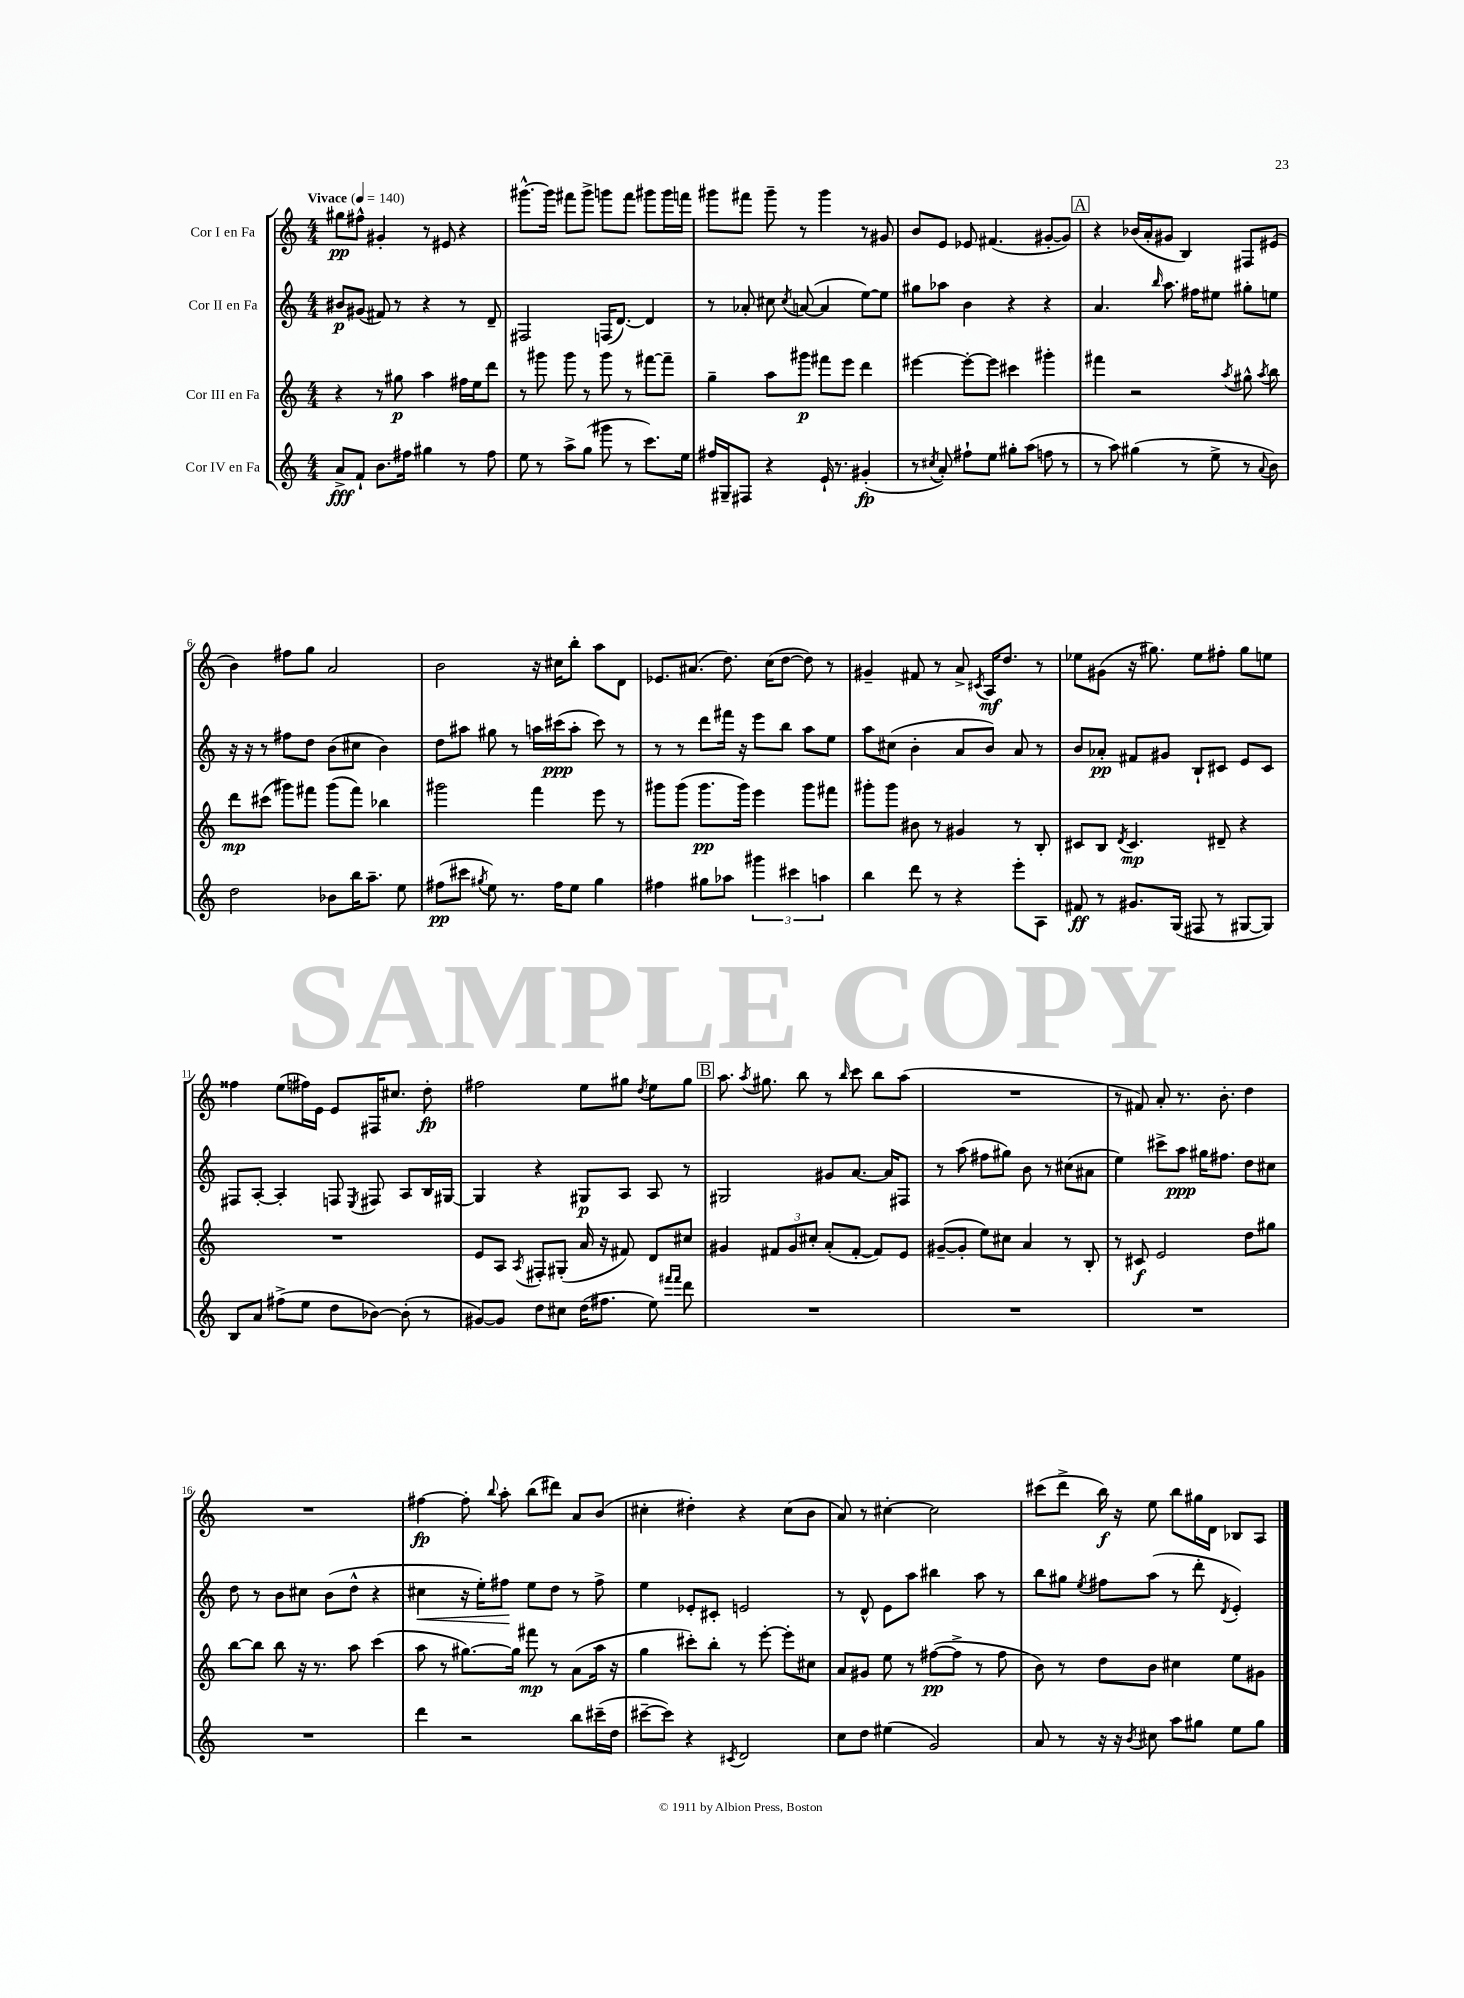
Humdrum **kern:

**kern	**dynam	**kern	**dynam	**kern	**dynam	**kern	**dynam
*part4	*part4	*part3	*part3	*part2	*part2	*part1	*part1
*staff4	*staff4	*staff3	*staff3	*staff2	*staff2	*staff1	*staff1
*I"Cor IV en Fa	*	*I"Cor III en Fa	*	*I"Cor II en Fa	*	*I"Cor I en Fa	*
*clefG2	*	*clefG2	*	*clefG2	*	*clefG2	*
*k[]	*	*k[]	*	*k[]	*	*k[]	*
*M4/4	*	*M4/4	*	*M4/4	*	*M4/4	*
*MM140	*	*MM140	*	*MM140	*	*MM140	*
=1	=1	=1	=1	=1	=1	=1	=1
!	!	!	!	!	!	!LO:TX:a:B:t=Vivace	!
8a^/L	fff	4r	.	8b#X/L	p	8gg#X\L	pp
8f`/J	.	.	.	(8g#X/J	.	8ff#X^^\J	.
8.b\L	.	8r	.	8f#X/)	.	4g#X'/	.
.	.	8gg#X\	p	8r	.	.	.
16ff#X\Jk	.	.	.	.	.	.	.
4gg#X\	.	4aa\	.	4r	.	8r	.
.	.	.	.	.	.	8e#X/	.
8r	.	16ff#X\LL	.	8r	.	4r	.
.	.	16ee\J	.	.	.	.	.
8ff#\	.	8ddd\J	.	8d~/	.	.	.
=2	=2	=2	=2	=2	=2	=2	=2
8ee\	.	8r	.	2F#X/	.	[8.ggg#X^^\L	.
8r	.	8ggg#X\	.	.	.	.	.
.	.	.	.	.	.	16ggg#\Jk]	.
8aa^\L	.	8ggg#\	.	.	.	8fff#X\L	.
(8gg\J	.	8r	.	.	.	8ggg#^\J	.
8ggg#X\	.	8ggg#\	.	(16Fn/KL	.	8gggn\L	.
.	.	.	.	[8.d/J)	.	.	.
8r	.	8r	.	.	.	8fff#\J	.
8.ccc\L)	.	[8fff#X\L	.	4d/]	.	8ggg#X\L	.
.	.	8fff#~\J]	.	.	.	16ggg#\L	.
16ee\Jk	.	.	.	.	.	16fffn\JJ	.
=3	=3	=3	=3	=3	=3	=3	=3
16ff#X/LL	.	4gg~\	.	8r	.	8ggg#X\L	.
16G#X~/J	.	.	.	.	.	.	.
8F#X/J	.	.	.	8a-X'/	.	8fff#X\J	.
4r	.	8aa\L	.	8cc#X\	.	8ggg#~\	.
.	.	.	.	8qcc#/	.	.	.
.	.	8ggg#X\J	p	([8an/	.	8r	.
16e`/	.	8fff#X\L	.	4a/]	.	4ggg#\	.
8.r	.	.	.	.	.	.	.
.	.	8eee\J	.	.	.	.	.
(4g#X'/	fp	4ddd\	.	[8ee\L)	.	8r	.
.	.	.	.	8ee\J]	.	8g#X/	.
=4	=4	=4	=4	=4	=4	=4	=4
8r	.	[4eee#X\	.	8gg#X\L	.	8b/L	.
8qcc#X/	.	.	.	.	.	.	.
8a'/)	.	.	.	8aa-X\J	.	8e/J	.
8ff#X`\L	.	8eee#'\L_	.	4b\	.	8e-X/	.
8ee\J	.	8eee#\J]	.	.	.	(4.f#X/	.
8gg#X'\L	.	4ccc#X\	.	4r	.	.	.
(8aa\J	.	.	.	.	.	.	.
8ffn\	.	4ggg#X'\	.	4r	.	[8g#X'/L	.
8r	.	.	.	.	.	8g#/J])	.
!!LO:REH:place=s1:t=A
=5	=5	=5	=5	=5	=5	=5	=5
8r	.	4fff#X\	.	4.a/	.	4r	.
8aa\)	.	.	.	.	.	.	.
(4gg#X\	.	2r	.	.	.	(16b-X/LL	.
.	.	.	.	.	.	16a'/J	.
.	.	.	.	16qqbb/	.	.	.
.	.	.	.	8.aa\	.	8g#X/J	.
8r	.	.	.	.	.	4B/)	.
.	.	.	.	16ff#X\KL	.	.	.
8ee^\	.	.	.	8ee#X\J	.	.	.
.	.	8qaa/	.	.	.	.	.
8r	.	8gg#X^^\	.	8gg#X'\L	.	8F#X/L	.
8qqa/	.	8qaa/	.	.	.	.	.
8b\)	.	8bb\	.	8een\J	.	(8e#X/J	.
!!LO:LB:g=z
=6	=6	=6	=6	=6	=6	=6	=6
2dd\	.	8ddd\L	mp	16r	.	4b\)	.
.	.	.	.	16r	.	.	.
.	.	(8ccc#X\J	.	8r	.	.	.
.	.	8ggg#X\L)	.	8ff#X\L	.	8ff#X\L	.
.	.	8fff#X\J	.	8dd\J	.	8gg\J	.
8b-X\L	.	(8ggg#\L	.	(8b\L	.	2a/	.
16bb\K	.	8fff#\J)	.	8cc#X\J	.	.	.
8.aa~\J	.	.	.	.	.	.	.
.	.	4bb-X\	.	4b\)	.	.	.
8ee\	.	.	.	.	.	.	.
=7	=7	=7	=7	=7	=7	=7	=7
(8ff#X\L	pp	2ggg#X\	.	8dd\L	.	2b\	.
8ccc#X\J	.	.	.	8aa#X\J	.	.	.
8qgg#X/	.	.	.	.	.	.	.
8ee\)	.	.	.	8gg#X\	.	.	.
8.r	.	.	.	8r	.	.	.
.	.	4fff\	.	16aan\LL	.	16r	.
16ff#\KL	.	.	.	(16ccc#X\J	ppp	16cc#X\KL	.
8ee\J	.	.	.	8aa'\J	.	8bb'\J	.
4gg#\	.	8eee\	.	8ccc#\)	.	8aa\L	.
.	.	8r	.	8r	.	8d\J	.
=8	=8	=8	=8	=8	=8	=8	=8
4ff#X\	.	8ggg#X\L	.	8r	.	8.e-X/L	.
.	.	(8ggg#\J	.	8r	.	.	.
.	.	.	.	.	.	(8.a#X/J	.
8gg#X\L	.	8.ggg#\L	pp	8ddd\L	.	.	.
8aa-X\J	.	.	.	16fff#X\Jk	.	8.dd\)	.
.	.	16ggg#\Jk)	.	16r	.	.	.
6ggg#X\	.	4eee\	.	8eee\L	.	.	.
.	.	.	.	.	.	(16cc\KL	.
.	.	.	.	8bb\J	.	[8dd\J	.
6ccc#X\	.	.	.	.	.	.	.
.	.	8ggg#\L	.	8aa\L	.	8dd\])	.
6aan\	.	.	.	.	.	.	.
.	.	8fff#X\J	.	8ee\J	.	8r	.
=9	=9	=9	=9	=9	=9	=9	=9
4bb\	.	8ggg#X'\L	.	8aa\L	.	4g#X~/	.
.	.	8ggg#\J	.	(8cc#X\J	.	.	.
8ddd\	.	8b#X\	.	4b'\	.	8f#X/	.
8r	.	8r	.	.	.	8r	.
4r	.	4g#X/	.	8a/L	.	8a^/	.
.	.	.	.	.	.	8qc#X/	.
.	.	.	.	8b/J)	.	16A/KL	mf
.	.	.	.	.	.	8.dd/J	.
8eee'\L	.	8r	.	8a/	.	.	.
8A\J	.	8B'/	.	8r	.	8r	.
=10	=10	=10	=10	=10	=10	=10	=10
8f#X/	ff	8c#X/L	.	8b/L	.	8ee-X\L	.
8r	.	8B/J	.	8a-X'/J	pp	(8g#X\J	.
.	.	8qd/	.	.	.	.	.
8.g#X/L	.	4.c#/	mp	8f#X/L	.	16r	.
.	.	.	.	.	.	8.gg#X\)	.
.	.	.	.	8g#X/J	.	.	.
(16G/Jk	.	.	.	.	.	.	.
8F#X/	.	.	.	8B`/L	.	8ee-\L	.
8r	.	8d#X~/	.	8c#X/J	.	8ff#X'\J	.
[8G#X/L	.	4r	.	8e/L	.	8gg#\L	.
8G#/J])	.	.	.	8c#/J	.	8een\J	.
!!LO:LB:g=z
=11	=11	=11	=11	=11	=11	=11	=11
8B/L	.	1r	.	8F#X/L	.	4ff##X\	.
8a/J	.	.	.	[8A'/J	.	.	.
(8ff#X^\L	.	.	.	4A'/]	.	(8ee\L	.
8ee\J	.	.	.	.	.	16ff#X\L)	.
.	.	.	.	.	.	16e\JJ	.
8dd\L	.	.	.	8Fn/	.	8e/L	.
.	.	.	.	8qE/	.	.	.
[8b-X\J)	.	.	.	8F#X/	.	16F#X/K	.
.	.	.	.	.	.	8.cc#X/J	.
(8b-'\]	.	.	.	8A/L	.	.	.
8r	.	.	.	16B/L	.	8dd'\	fp
.	.	.	.	[16G#X/JJ	.	.	.
=12	=12	=12	=12	=12	=12	=12	=12
[8g#X/L)	.	8e/L	.	4G#/]	.	2ff#X\	.
8g#/J]	.	8A/J	.	.	.	.	.
.	.	8qA/	.	.	.	.	.
8dd\L	.	8F#X'/L	.	4r	.	.	.
8cc#X\J	.	(8G#X'/J	.	.	.	.	.
(16dd\KL	.	16a/	.	8G#X/L	p	8ee\L	.
8.ff#X\J	.	16r	.	.	.	.	.
.	.	8f#X/)	.	8A/J	.	8gg#X\J	.
.	.	.	.	.	.	8qdd/	.
8ee\)	.	8d/L	.	8A/	.	8ee\L	.
16qqfff#X/LL	.	.	.	.	.	.	.
16qqfff#/JJ	.	.	.	.	.	.	.
8ddd\	.	8cc#X/J	.	8r	.	8gg#\J	.
!!LO:REH:place=s1:t=B
=13	=13	=13	=13	=13	=13	=13	=13
1r	.	4g#X/	.	2G#X/	.	8.aa\	.
.	.	.	.	.	.	8qaa/	.
.	.	.	.	.	.	8.gg#X\	.
.	.	12f#X/L	.	.	.	.	.
.	.	12g#/	.	.	.	.	.
.	.	.	.	.	.	8bb\	.
.	.	12cc#X'/J	.	.	.	.	.
.	.	(8a'/L	.	8g#X/L	.	8r	.
.	.	.	.	.	.	16qqbb/	.
.	.	[8f#'/J	.	[8.a/J	.	8ccc\	.
.	.	8f#/L])	.	.	.	8bb\L	.
.	.	.	.	16a/KL]	.	.	.
.	.	8e/J	.	8F#X/J	.	(8aa\J	.
=14	=14	=14	=14	=14	=14	=14	=14
1r	.	([8g#X~/L	.	8r	.	1r	.
.	.	8g#'/J]	.	(8aa\	.	.	.
.	.	8ee\L)	.	8ff#X\L	.	.	.
.	.	8cc#X\J	.	8gg#X\J)	.	.	.
.	.	4a/	.	8b\	.	.	.
.	.	.	.	8r	.	.	.
.	.	8r	.	(8cc#X\L	.	.	.
.	.	8B'/	.	8a#X\J	.	.	.
=15	=15	=15	=15	=15	=15	=15	=15
1r	.	8r	.	4ee\)	.	8r	.
.	.	8c#X/	f	.	.	8f#X/)	.
.	.	2e/	.	8ccc#X^\L	.	8a'/	.
.	.	.	.	8aa\J	ppp	8.r	.
.	.	.	.	16gg#X\KL	.	.	.
.	.	.	.	8.ff#X\J	.	8.b'\	.
.	.	8dd\L	.	8dd\L	.	4dd\	.
.	.	8gg#X\J	.	8cc#X\J	.	.	.
!!LO:LB:g=z
=16	=16	=16	=16	=16	=16	=16	=16
1r	.	[8bb\L	.	8dd\	.	1r	.
.	.	8bb\J]	.	8r	.	.	.
.	.	8bb\	.	8b\L	.	.	.
.	.	16r	.	8cc#X\J	.	.	.
.	.	8.r	.	.	.	.	.
.	.	.	.	(8b\L	.	.	.
.	.	8aa\	.	8dd^^\J	.	.	.
.	.	(4ccc\	.	4r	.	.	.
=17	=17	=17	=17	=17	=17	=17	=17
!	!	!	!	!	!LO:HP:b	!	!
4ddd\	.	8aa\	.	4cc#X\	<	[4ff#X\	fp
.	.	8r	.	.	.	.	.
2r	.	[8.gg#X\L)	.	16r	.	8ff#'\]	.
.	.	.	.	16ee'\KL)	.	.	.
.	.	.	.	.	.	8qqbb/	.
.	.	.	.	8ff#X\J	.	8aa'\	.
.	.	16gg#\Jk]	.	.	.	.	.
.	.	8fff#X\	mp	8ee\L	[	(8bb\L	.
.	.	8r	.	8dd\J	.	8ddd#X\J)	.
8bb\L	.	(8a\L	.	8r	.	8a/L	.
(16ccc#X~\L	.	16aa\Jk	.	8ff#^\	.	(8b/J	.
16dd\JJ	.	16r	.	.	.	.	.
=18	=18	=18	=18	=18	=18	=18	=18
[8ccc#X~\L	.	4gg\	.	4ee\	.	4cc#X'\	.
8ccc#\J])	.	.	.	.	.	.	.
4r	.	8ccc#X'\L)	.	8e-X'/L	.	4dd#X'\)	.
.	.	8bb'\J	.	8c#X'/J	.	.	.
8qc#X/	.	.	.	.	.	.	.
2d/	.	8r	.	2en/	.	4r	.
.	.	[8eee'\	.	.	.	.	.
.	.	8eee'\L]	.	.	.	(8cc#\L	.
.	.	8cc#X\J	.	.	.	8b\J	.
=19	=19	=19	=19	=19	=19	=19	=19
8cc\L	.	8a/L	.	8r	.	8a/)	.
8dd\J	.	8g#X/J	.	8d^^/	.	8r	.
(4ee#X\	.	8ee\	.	8e\L	.	[4cc#X'\	.
.	.	8r	.	8aa\J	.	.	.
2g/)	.	([8ff#X\L	pp	4bb#X\	.	2cc#\]	.
.	.	8ff#^\J]	.	.	.	.	.
.	.	8r	.	8aa\	.	.	.
.	.	8ff#\	.	8r	.	.	.
=20	=20	=20	=20	=20	=20	=20	=20
8a/	.	8b\)	.	8bb\L	.	(8ccc#X\L	.
8r	.	8r	.	8gg#X\J	.	8ddd^\J	.
.	.	.	.	8qee/	.	.	.
16r	.	8dd\L	.	8ff#X\L	.	16bb\)	f
16r	.	.	.	.	.	16r	.
8qb/	.	.	.	.	.	.	.
8cc#X\	.	8b\J	.	(8aa\J	.	8ee\	.
8aa\L	.	4cc#X\	.	8r	.	8bb\L	.
8gg#X\J	.	.	.	8ddd'\	.	16gg#X\L	.
.	.	.	.	.	.	16d\JJ	.
.	.	.	.	8qd/	.	.	.
8ee\L	.	8ee\L	.	4e'/)	.	8B-X/L	.
8gg#\J	.	8g#X\J	.	.	.	8A/J	.
==	==	==	==	==	==	==	==
*-	*-	*-	*-	*-	*-	*-	*-
